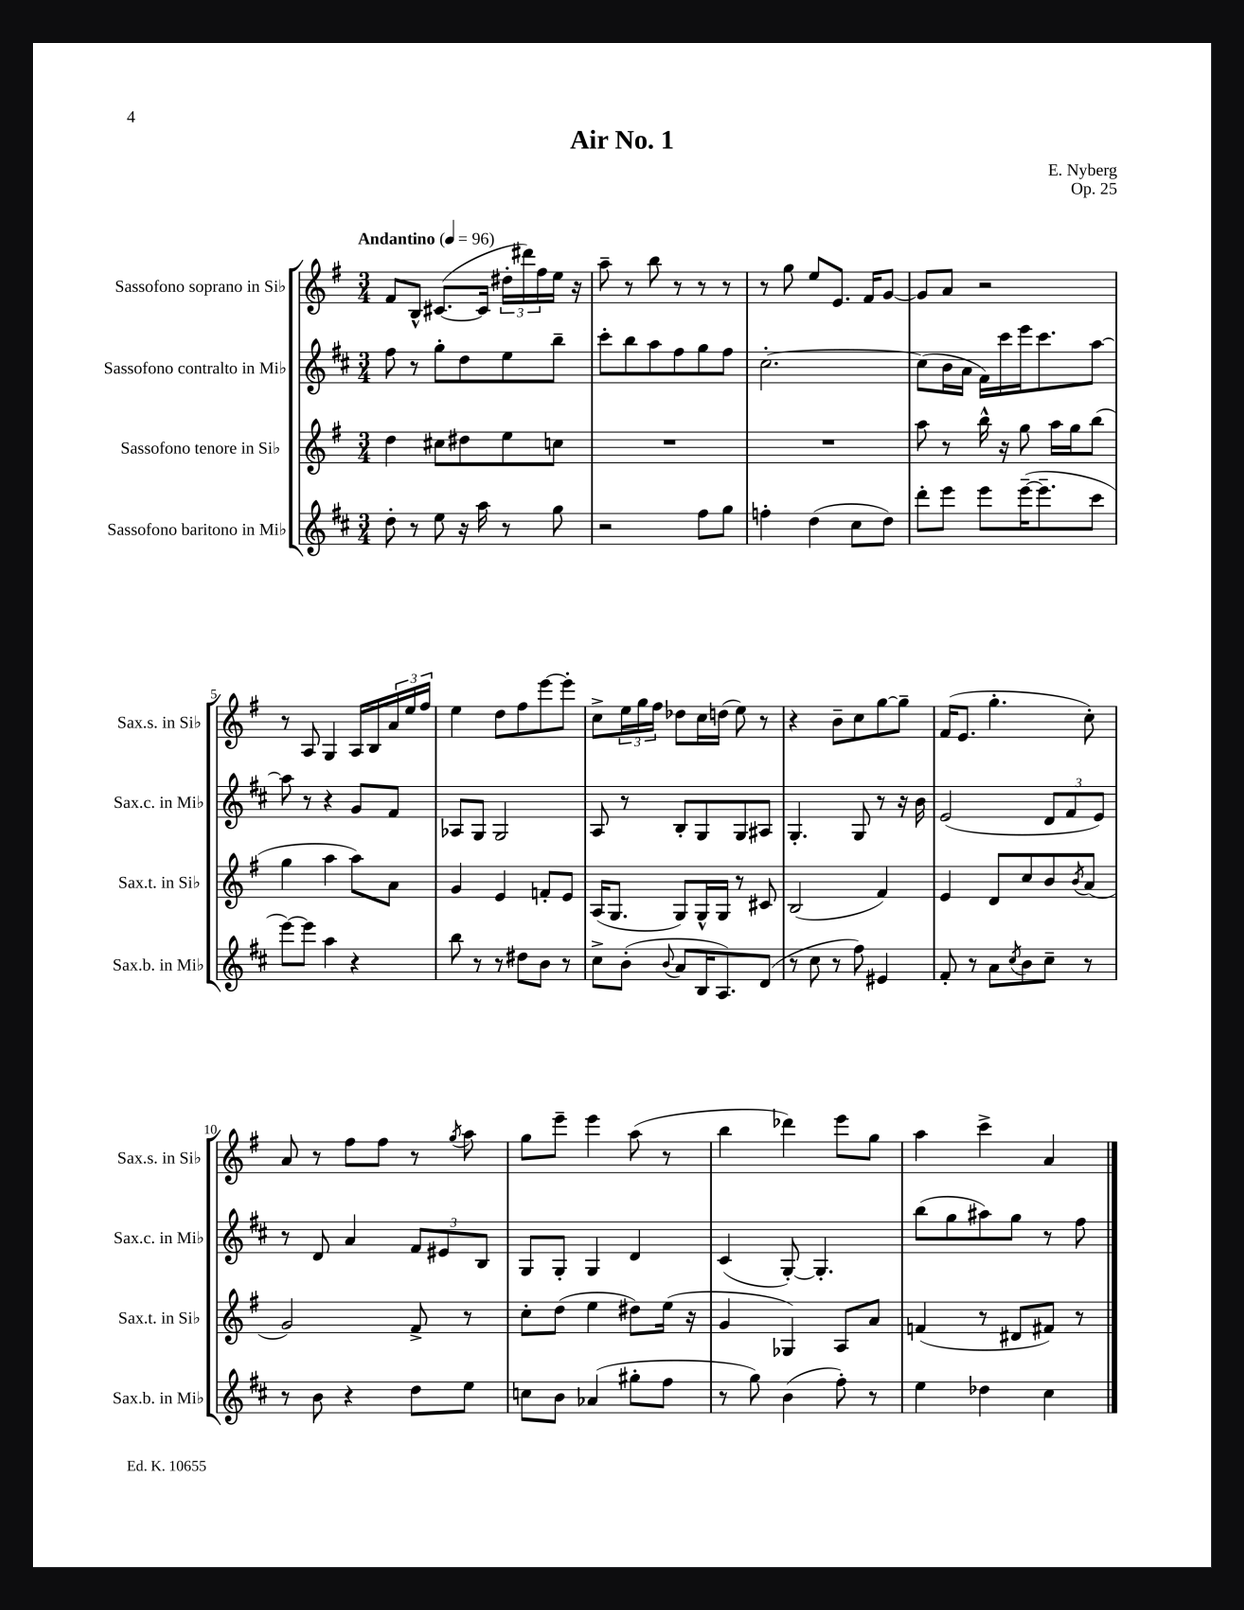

**kern	**kern	**kern	**kern
*staff4	*staff3	*staff2	*staff1
*clefG2	*clefG2	*clefG2	*clefG2
*k[f#c#]	*k[f#]	*k[f#c#]	*k[f#]
*M3/4	*M3/4	*M3/4	*M3/4
*MM96	*MM96	*MM96	*MM96
8dd'	4dd	8ff#	8f#
8r	.	8r	8B^^
8ee	8cc#	8gg'	([8.c#
16r	8dd#	8dd	.
16aa	.	.	16c#]
8r	8ee	8ee	24dd#'
.	.	.	24ddd#)
.	.	.	24ff#
8gg	8cc	8bb~	16ee
.	.	.	16r
=	=	=	=
2r	2.r	8ccc#'	8aa~
.	.	8bb	8r
.	.	8aa	8bb
.	.	8ff#	8r
8ff#	.	8gg	8r
8gg	.	8ff#	8r
=	=	=	=
4ff'	2.r	[2.cc#'	8r
.	.	.	8gg
(4dd	.	.	8ee
.	.	.	8.e
8cc#	.	.	.
.	.	.	16f#
8dd)	.	.	[8g
=	=	=	=
8ddd'	8aa	(8cc#]	8g]
8eee	8r	16b	8a
.	.	16a	.
8eee	16bb^^	16f#)	2r
.	16r	16ccc#	.
([16eee~	8gg	16eee	.
8.eee~]	.	8.ccc#	.
.	16aa	.	.
.	16gg	.	.
8ccc#	(8bb	[8aa	.
=	=	=	=
[8eee)	4gg	8aa]	8r
8eee]	.	8r	8A
4aa	4aa	4r	4G
4r	8aa)	8g	16A
.	.	.	16B
.	8a	8f#	24a
.	.	.	24ee
.	.	.	24ff#
=	=	=	=
8bb	4g	8A-	4ee
8r	.	8G	.
8r	4e	2G	8dd
8dd#	.	.	8ff#
8b	8f'	.	[8eee
8r	8e	.	8eee']
=	=	=	=
8cc#^	(16A	8A	8cc^
.	8.G	.	.
(8b'	.	8r	24ee
.	.	.	24gg
.	.	.	24ff#
8qqb	.	.	.
8a	8G)	8B'	8dd-
16B	16G^^	8G	16cc
8.A)	16G	.	(16dd
.	8r	8G	8ee)
(8d	8c#	8A#	8r
=	=	=	=
8r	(2B	4.G'	4r
8cc#	.	.	.
8r	.	.	8b~
8ff#)	.	8G	8cc
4e#	4f#)	8r	[8gg
.	.	16r	8gg~]
.	.	16b	.
=	=	=	=
8f#'	4e	(2e	(16f#
.	.	.	8.e
8r	.	.	.
8a	8d	.	4.gg'
8qcc#	.	.	.
8b	8cc	.	.
8cc#~	8b	12d	.
.	.	12f#	.
.	8qb	.	.
8r	(8a	.	8cc')
.	.	12e)	.
=	=	=	=
8r	2g)	8r	8a
8b	.	8d	8r
4r	.	4a	8ff#
.	.	.	8ff#
8dd	8f#^	12f#	8r
.	.	12e#	.
.	.	.	8qgg
8ee	8r	.	8aa
.	.	12B	.
=	=	=	=
8cc	8cc'	8G	8gg
8b	(8dd	8G'	8eee~
(4a-	4ee	4G	4eee
8gg#'	8dd#)	4d	(8aa
8ff#	(16ee	.	8r
.	16r	.	.
=	=	=	=
8r	4g	(4c#	4bb
8gg)	.	.	.
(4b	4G-)	[8G')	4ddd-)
.	.	4.G']	.
8ff#')	8A	.	8eee
8r	8a	.	8gg
=	=	=	=
4ee	(4f	(8bb	4aa
.	.	8gg	.
4dd-	8r	8aa#)	4ccc^
.	8d#	8gg	.
4cc#	8f#)	8r	4a
.	8r	8ff#	.
==	==	==	==
*-	*-	*-	*-
